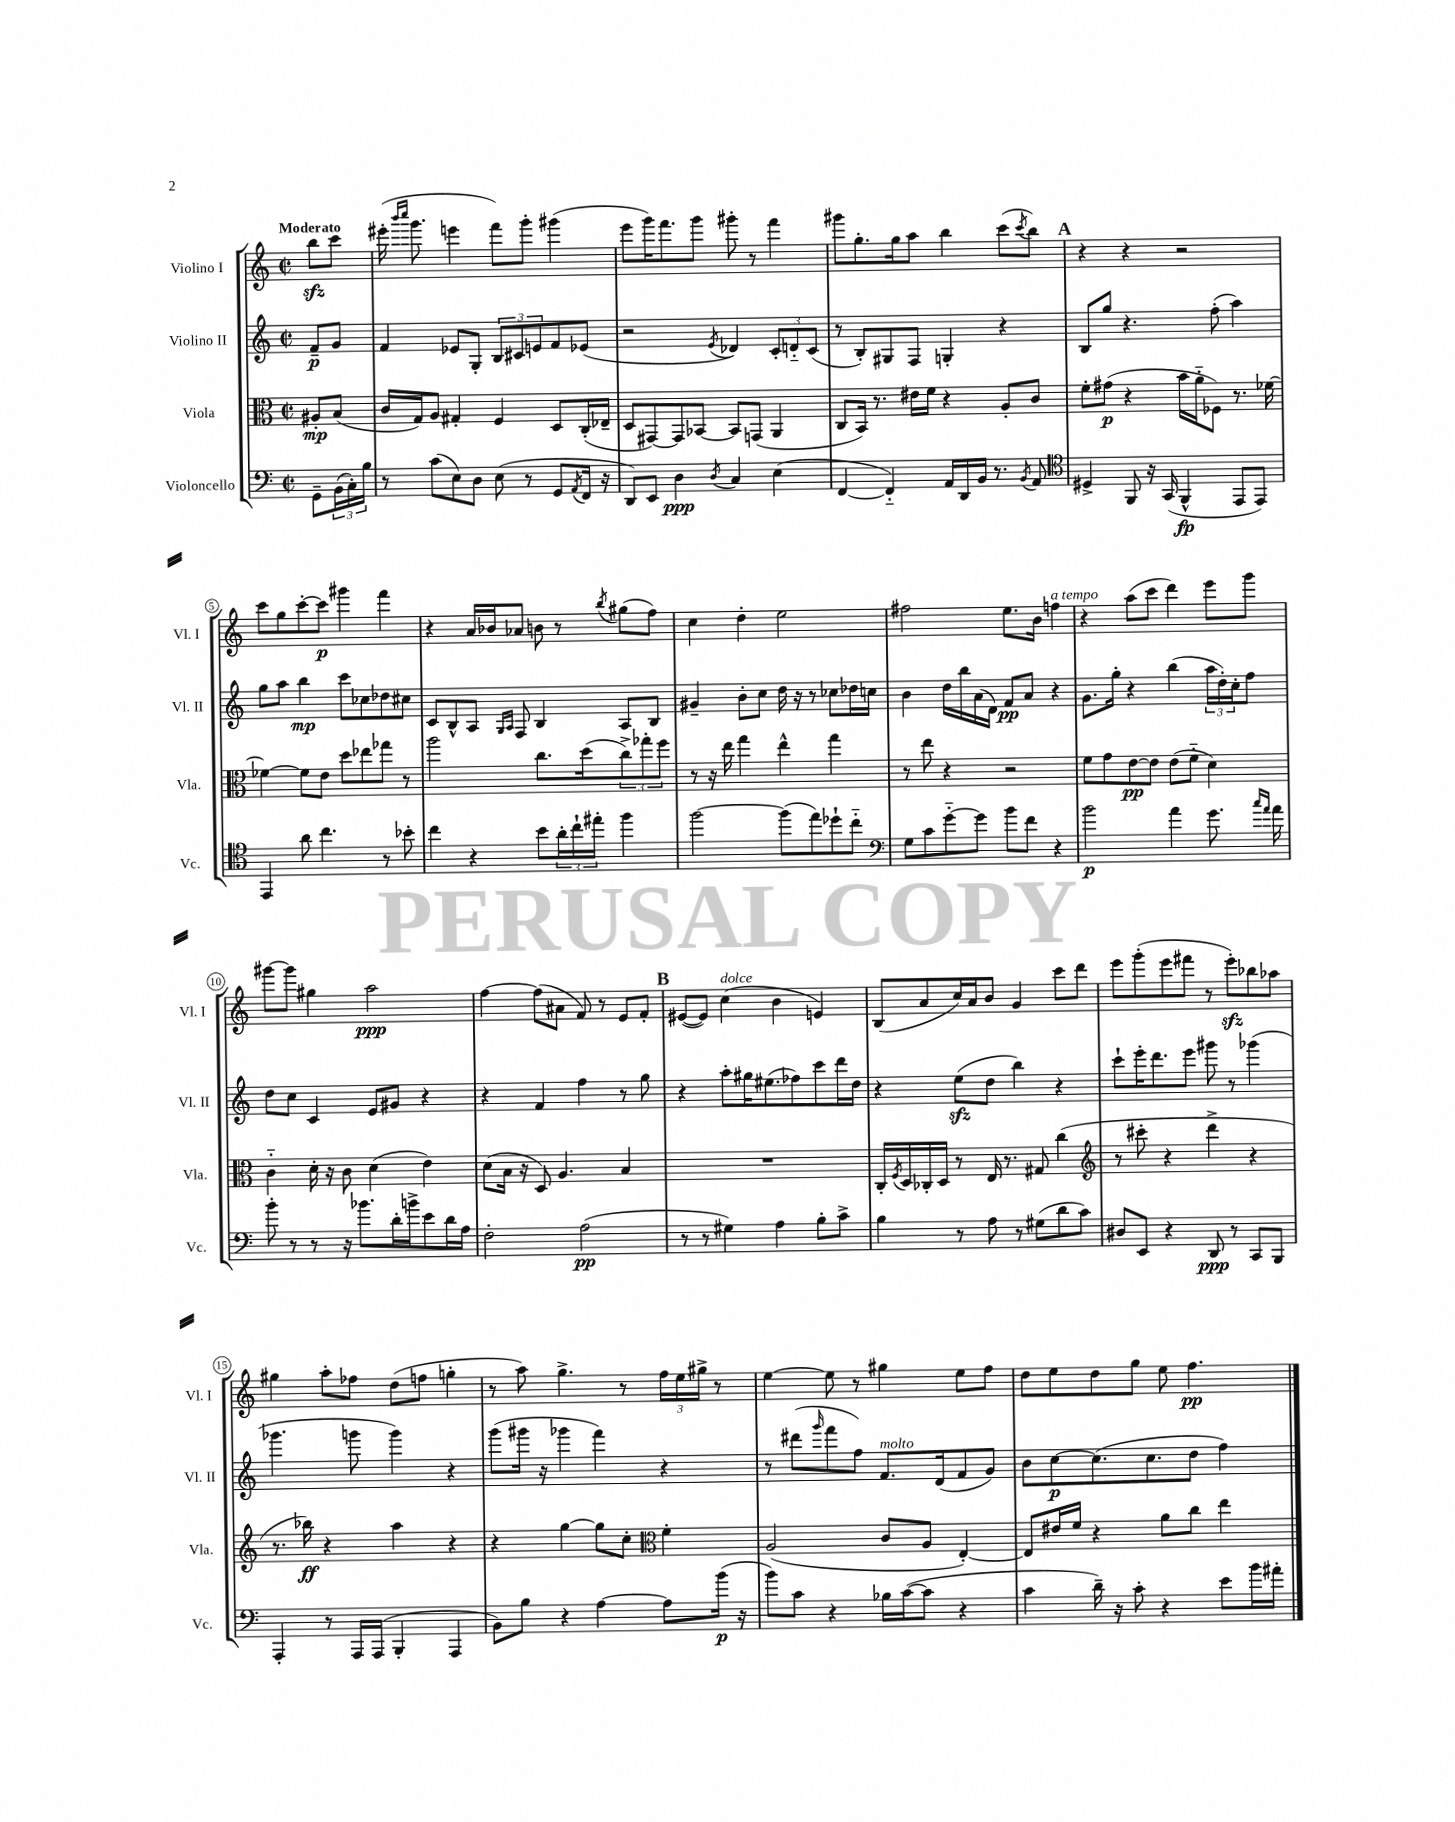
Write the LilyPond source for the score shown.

<<
\new StaffGroup <<
\new Staff = "s0" \with { instrumentName = "Violino I" shortInstrumentName = "Vl. I" } {
    \clef treble \key c \major \defaultTimeSignature \time 2/2 \partial 4 \tempo "Moderato"
    b''8\sfz c'''8 |
    eis'''16-.( \grace { b'''16 c''''16 } g'''8. e'''4 f'''8) g'''8-. gis'''4( |
    e'''8 g'''16) f'''8. g'''8 gis'''8-. r8 f'''4 |
    gis'''8 g''8.-. g''16 a''8 b''4 c'''8( \acciaccatura { c'''8 } b''8) |
    \mark \markup { \bold "A" } r4 r4 r2 |
    c'''8 g''8 c'''8~-. c'''8\p gis'''4 f'''4 |
    r4 a'16 bes'16 aes'8 b'8 r8 \acciaccatura { b''8 } gis''8( f''8) |
    c''4 d''4-. e''2 |
    fis''2 e''8. b'16 f''4^\markup { \italic "a tempo" } |
    r4 a''8( c'''8 d'''4) e'''8 g'''8 |
    gis'''8~ gis'''8 gis''4 a''2\ppp |
    f''4~ f''8( ais'8 f'8) r8 e'8 f'8-. |
    \mark \markup { \bold "B" } eis'8~( eis'8) c''4^\markup { \italic "dolce" }( b'4 e'4) |
    b8( a'8 c''16) a'16 b'8 g'4 c'''8 d'''8 |
    e'''8 g'''8-.( e'''8 fis'''8 r8 e'''8-.\sfz) bes''8 aes''8 |
    gis''4 a''8-. fes''8 d''8( f''8 g''4-. |
    r8 a''8) g''4.-> r8 \tuplet 3/2 { f''16 e''16 gis''16-> } r8 |
    e''4~ e''8 r8 gis''4 e''8 f''8 |
    d''8 e''8 d''8 g''8 e''8 f''4.\pp \bar "|." |
}
\new Staff = "s1" \with { instrumentName = "Violino II" shortInstrumentName = "Vl. II" } {
    \clef treble \key c \major \defaultTimeSignature \time 2/2 \partial 4
    f'8--\p g'8 |
    f'4 ees'8 g8-. \tuplet 3/2 { b8 cis'8 e'8 } f'8 ees'8( |
    r2 \acciaccatura { e'8 } des'4) \tuplet 3/2 { c'8-. d'8-_ c'8( } |
    r8 b8-.) gis8 f8 g4-. r4 |
    \mark \markup { \bold "A" } b8 g''8 r4. f''8-.( a''4) |
    g''8 a''8 b''4\mp c'''8 ces''8 des''8 cis''8 |
    c'8 b8-^ a8 \grace { g16 a16 } f8 b4 a8 b8 |
    gis'4-- b'8-. c''8 d''16 r16 r8 ces''8 des''16 c''16 |
    b'4 d''16 b''16 a'16( d'16) f'8\pp a'8 r4 |
    g'8. g''16-. r4 b''4( \tuplet 3/2 { a''16 d''16-.) c''16-. } f''8 |
    d''8 c''8 c'4 e'8 gis'8 r4 |
    r4 f'4 f''4 r8 g''8 |
    \mark \markup { \bold "B" } r4 a''8-. gis''16 eis''8.( fes''8) c'''8 d'''16 d''16 |
    r4 e''8\sfz( d''8 b''4) r4 |
    c'''8-! e'''16-. d'''8. e'''8 gis'''8 r8 ges'''4( |
    ges'''4. g'''8 g'''4) r4 |
    g'''8( gis'''16 r16 ges'''4 f'''4) r4 |
    r8 dis'''8( \grace { g'''16 } f'''8 f''8) f'8.^\markup { \italic "molto" } d'16( f'8 g'8) |
    b'8 c''8~\p c''8.( c''8. d''8 f''4) \bar "|." |
}
\new Staff = "s2" \with { instrumentName = "Viola" shortInstrumentName = "Vla." } {
    \clef alto \key c \major \defaultTimeSignature \time 2/2 \partial 4
    ais8-.\mp b8( |
    c'16 g16) a8 gis4-. f4 d8 c16-.( ees16-- |
    d8 gis,8~) gis,8 bes,8~ bes,8 g,8( a,4 |
    c8 b,16) r8. eis'16 f'16 r4 a8-. c'8 |
    \mark \markup { \bold "A" } f'8-. gis'8\p( r4 b'16 a'16-_ fes8) r8. fes'16~ |
    fes'4~ fes'8 e'8 d''8 ees''8 ges''8 r8 |
    a''2 c''8. d''16( \tuplet 3/2 { c''8->) ges''8-. f''8 } |
    r8 r16 e''16 g''4 e''4-^ g''4 |
    r8 e''8 r4 r2 |
    f'8 g'8 e'8~\pp e'8 e'8( f'8-_ d'4) |
    c'4-_ d'16-. r16 c'8 d'4( e'4) |
    d'8( b16 r16 d8) a4. b4 |
    \mark \markup { \bold "B" } R1 |
    c16-. \acciaccatura { f8 } d16 ces16-. d16 r8 e16 r8. gis8 c''4( |
    \clef treble r8 cis'''8-. r4 d'''4-> r4 |
    r8. bes''16\ff) r4 a''4 r4 |
    r4 g''4~ g''8 c''8-. \clef alto f'4-. |
    a2( c'8 a8 e4~-.) |
    e8 eis'16 f'16 r4 a'8 c''8 e''4 \bar "|." |
}
\new Staff = "s3" \with { instrumentName = "Violoncello" shortInstrumentName = "Vc." } {
    \clef bass \key c \major \defaultTimeSignature \time 2/2 \partial 4
    g,8-- \tuplet 3/2 { b,16( c16-.) b16 } |
    r8 c'8( e8) d8 e8( r8 g,8 \acciaccatura { a,8 } f,16 r16 |
    d,8) e,8 d4\ppp \acciaccatura { d8 } c4 e4( |
    f,4~ f,4-_) a,16 d,16 b,16 r8. \acciaccatura { b,8 } a,8 |
    \mark \markup { \bold "A" } \clef tenor dis4-> f,8 r16 g,16( f,4-^\fp e,8 e,8) |
    e,4 a'8 c''4. r8 bes'8-. |
    c''4 r4 b'8 \tuplet 3/2 { a'16-. c''16-! eis''16-. } f''4 |
    f''2~ f''8( e''8) des''8-! c''8-_ |
    \clef bass g8 c'8 g'8~-_ g'8 b'8 f'8 r4 |
    b'2\p a'4 g'8. \grace { c''16 a'16 } a'16 |
    b'8-. r8 r8 r16 bes'8. d'16-. b'16-> e'8 d'16 a16 |
    f2-. a2\pp( |
    \mark \markup { \bold "B" } r8 r8 gis4) a4 b8-. c'8-> |
    b4 r8 a8 r8 gis8( d'8 c'8) |
    dis8 e,8 r4 d,8\ppp r8 c,8 b,,8 |
    a,,4-. r8 a,,16 a,,16( b,,4-. a,,4 |
    b,8) b8 r4 a4~ a8 b'16\p( r16 |
    b'8) c'8 r4 bes16 c'16~( c'8 r4 |
    c'4 d'16--) r16 c'8-. r4 e'8 b'16 ais'16-. \bar "|." |
}
>>
>>
\layout { \context { \Score \override BarNumber.stencil = #(make-stencil-circler 0.1 0.3 ly:text-interface::print) } }
